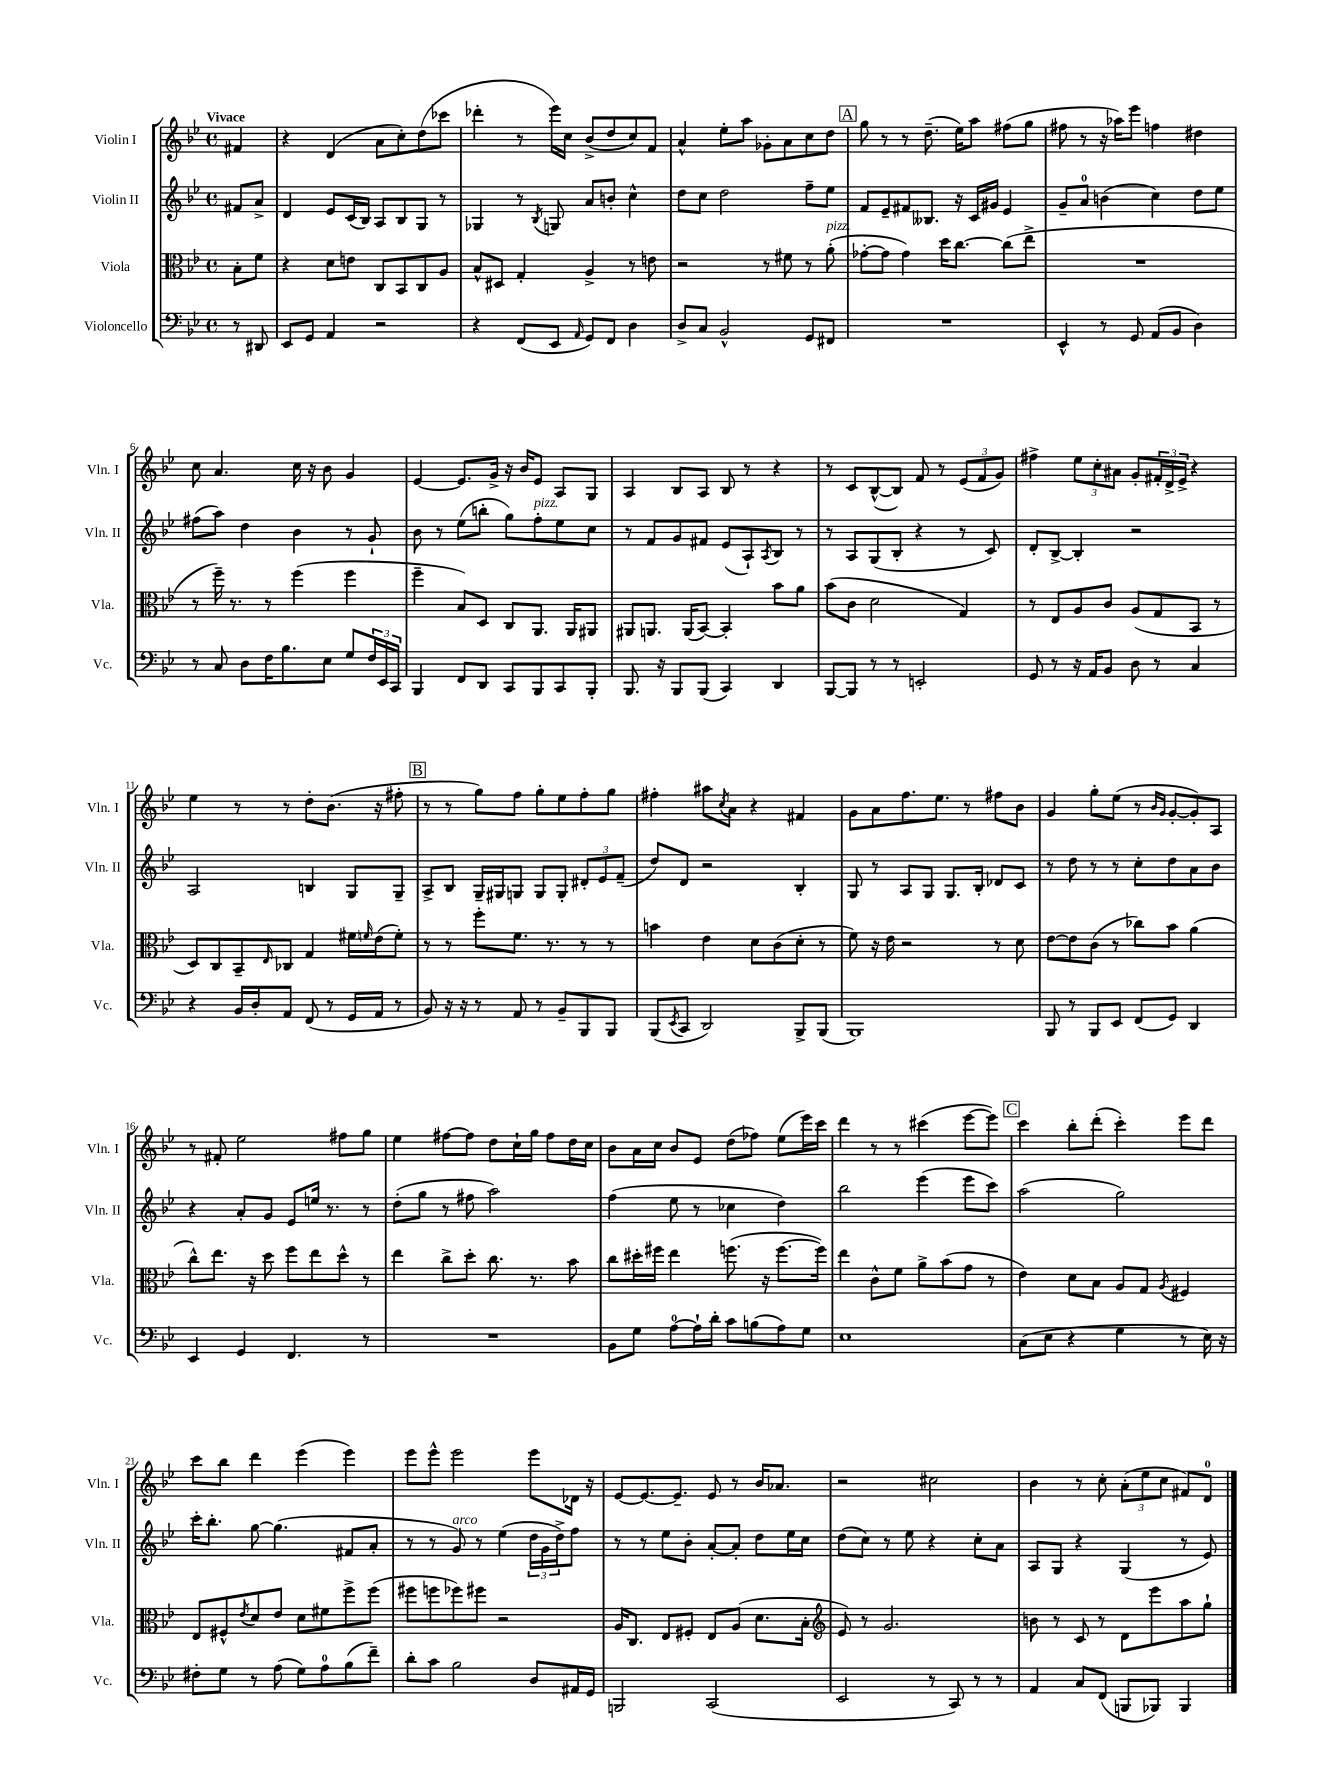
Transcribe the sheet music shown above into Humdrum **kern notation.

**kern	**kern	**kern	**kern
*staff4	*staff3	*staff2	*staff1
*clefF4	*clefC3	*clefG2	*clefG2
*k[b-e-]	*k[b-e-]	*k[b-e-]	*k[b-e-]
*M4/4	*M4/4	*M4/4	*M4/4
*met(c)	*met(c)	*met(c)	*met(c)
8r	8B-'	8f#	4f#
8DD#	8f	8a^	.
=	=	=	=
8EE-	4r	4d	4r
8GG	.	.	.
4AA	8d	8e-	(4d
.	8e	(16c	.
.	.	16B-)	.
2r	8C	8A	8a
.	8BB-	8B-	8cc')
.	8C	8G	(8dd
.	8A	8r	8ccc-
=	=	=	=
4r	8B-^^	4G-	4ddd-'
.	8D#	.	.
(8FF	4G'	8r	8r
.	.	8qB-	.
8EE-	.	8G	16eee-)
.	.	.	16cc
16qqAA	.	.	.
8GG)	4A^	8a	(8b-^
8FF	.	8b'	8dd
4D	8r	4cc^^	8cc)
.	8e	.	8f
=	=	=	=
8D^	2r	8dd	4a^^
8C	.	8cc	.
2BB-^^	.	2dd	8ee-'
.	.	.	8aa
.	8r	.	8g-'
.	8f#	.	8a
8GG	8r	8ff~	8cc
8FF#	(8a'	8ee-	8dd
=	=	=	=
1r	[8g-'	8f	8gg
.	8g-]	8e-~	8r
.	4g-)	8f#	8r
.	.	8.B--	(8.dd~
.	16dd	.	.
.	[8.cc	16r	16ee-)
.	.	16c	8aa
.	.	16g#	.
.	(8cc]	4e-	(8ff#
.	8ee-^	.	8gg
=	=	=	=
4EE-^^	1r	8g~	8ff#
.	.	8a	8r
8r	.	(4b	16r
.	.	.	16aa-)
8GG	.	.	8eee-
(8AA	.	4cc)	4ff
8BB-	.	.	.
4D)	.	8dd	4dd#
.	.	8ee-	.
=	=	=	=
8r	8r	(8ff#	8cc
8C	16ff~)	8aa)	4.a
.	8.r	.	.
8D	.	4dd	.
16F	8r	.	.
8.B-	.	.	.
.	(4ff	4b-	16cc
.	.	.	16r
8E-	.	.	8b-
8G	4ff	8r	4g
24F	.	8g`	.
24EE-	.	.	.
24CC	.	.	.
=	=	=	=
4BBB-	4ff~	8b-	[4e-
.	.	8r	.
8FF	8B-)	(8ee-	8.e-]
8DD	8D	8bb'	.
.	.	.	16g^
8CC	8C	8gg)	16r
.	.	.	16b-
8BBB-	8.AA	8ff'	8e-
8CC	.	8ee-	8A
.	16AA	.	.
8BBB-'	8AA#	8cc	8G
=	=	=	=
8.BBB-	8AA#	8r	4A
.	8.AA	8f	.
16r	.	.	.
8BBB-	.	8g	8B-
.	(16AA	.	.
(8BBB-	[8BB-)	8f#	8A
4CC)	4BB-']	(8e-	8B-
.	.	8A`)	8r
.	.	8qA	.
4DD	8b-	8B-	4r
.	8a	8r	.
=	=	=	=
[8BBB-	(8b-	8r	8r
8BBB-]	8c	8A	8c
8r	2d	(8G	([8B-^^
8r	.	8B-'	8B-])
2EE'	.	4r	8f
.	.	.	8r
.	4G)	8r	(12e-
.	.	.	12f
.	.	8c)	.
.	.	.	12g)
=	=	=	=
8GG	8r	8d'	4ff#^
8r	8E-	[8B-^	.
16r	8A	4B-']	12ee-
16AA	.	.	.
.	.	.	12cc'
8BB-	8c	.	.
.	.	.	12a#
8D	(8A	2r	8g'
8r	8G	.	24f#'
.	.	.	24d^
.	.	.	24e-^
4C	8BB-	.	4r
.	8r	.	.
=	=	=	=
4r	8D)	2A	4ee-
.	8C	.	.
16BB-	8BB-~	.	8r
16D'	.	.	.
.	16qqE-	.	.
8AA	8C-	.	8r
(8FF	4G	4B	8dd'
8r	.	.	(8.b-
16GG	16f#	8G	.
.	16qqf	.	.
16AA	(16e-	.	16r
8r	8f')	8G~	8ff#'
=	=	=	=
8BB-)	8r	8A^	8r
16r	8r	8B-	8r
16r	.	.	.
8r	8ff'	16G~	8gg)
.	.	16G#	.
8AA	8.f	8G	8ff
8r	.	8G	8gg'
.	8.r	.	.
8BB-~	.	8G'	8ee-
8BBB-	8r	12d#'	8ff'
.	.	12e-	.
8BBB-	8r	.	8gg
.	.	(12f~	.
=	=	=	=
(8BBB-	4b	8dd)	4ff#'
8qEE-	.	.	.
8CC	.	8d	.
2DD)	4e-	2r	8aa#
.	.	.	8qcc
.	.	.	8a
.	8d	.	4r
.	(8c	.	.
8BBB-^	8d'	4B-'	4f#
(8BBB-	8r	.	.
=	=	=	=
1BBB-)	8f)	8G	8g
.	16r	8r	8a
.	16e-	.	.
.	2r	8A	8.ff
.	.	8G	.
.	.	.	8.ee-
.	.	8.G	.
.	.	.	8r
.	.	16B-'	.
.	8r	8d-	8ff#
.	8d	8c	8b-
=	=	=	=
8BBB-	[8e-	8r	4g
8r	8e-]	8dd	.
8BBB-	(8c	8r	8gg'
8EE-	8r	8r	(8ee-
(8FF	8cc-)	8cc'	8r
.	.	.	16qqb-
.	.	.	16qqg
8GG)	8b-	8dd	[8g'
4DD	(4a	8a	8g'])
.	.	8b-	8A
=	=	=	=
4EE-	8cc^^)	4r	8r
.	8.ee-	.	8f#'
4GG	.	8a'	2ee-
.	16r	.	.
.	8dd	8g	.
4.FF	8ff	8e-	.
.	8ee-	16ee	.
.	.	8.r	.
.	8dd^^	.	8ff#
8r	8r	8r	8gg
=	=	=	=
1r	4ee-	(8dd'	4ee-
.	.	8gg	.
.	8cc^	8r	[8ff#
.	8dd'	8ff#	8ff#]
.	8.cc	2aa)	8dd
.	.	.	16cc`
.	8.r	.	16gg
.	.	.	8ff#
.	8b-	.	16dd
.	.	.	16cc
=	=	=	=
8BB-	8cc	(4ff	8b-
8G	16dd#'	.	16a
.	16ff#	.	16cc
[8A	4ee-	8ee-	8b-
16A`]	.	8r	8e-
16d'	.	.	.
8c	(8.ff	4cc-	(8dd
(8B	.	.	8ff-)
.	16r	.	.
8A)	[8.ff	4dd)	(8ee-
8G	.	.	16eee-)
.	16ff])	.	16ccc
=	=	=	=
1E-	4ee-	2bb-	4ddd
.	8c^^	.	8r
.	8f	.	8r
.	8a^	(4eee-	(4ccc#
.	(8b-	.	.
.	8g	8eee-	[8eee-
.	8r	8ccc)	8eee-])
=	=	=	=
(8C	4e-)	(2aa	4ccc
8E-	.	.	.
4r	8d	.	8bb-'
.	8B-	.	(8ddd'
4G	8A	2gg)	4ccc')
.	8G	.	.
.	8qA	.	.
8r	4F#	.	8eee-
16E-)	.	.	8ddd
16r	.	.	.
=	=	=	=
8F#'	8E-	16ccc'	8ccc
.	.	8.bb-'	.
8G	8F#^^	.	8bb-
.	8qe-	.	.
8r	8d	[8gg	4ddd
(8A	8e-	(4.gg]	.
8G)	8d	.	(4eee-
8A	8f#	.	.
(8B-	8ff^	8f#	4eee-)
8f~)	(8ff	8a'	.
=	=	=	=
8d'	8ff#	8r	8eee-
8c	8ff	8r	8eee-^^
2B-	8ff-)	8g)	2eee-
.	8ff#	8r	.
.	2r	(4ee-	.
8D	.	24dd	8eee-
.	.	24g	.
.	.	24dd^)	.
16AA#	.	8ff	16d-
16GG	.	.	16r
=	=	=	=
2BBB	16A	8r	[8e-
.	8.C	.	.
.	.	8r	8.e-_
.	8E-	8ee-	.
.	.	.	8.e-~]
.	8F#'	8b-'	.
(2CC	8E-	[8a'	8e-
.	(8A	8a']	8r
.	8.d	8dd	16b-
.	.	.	8.a-
.	.	16ee-	.
.	16B-'	16cc	.
=	=	=	=
*	*clefG2	*	*
2EE-	8e-)	(8dd	2r
.	8r	8cc)	.
.	2.g	8r	.
.	.	8ee-	.
8r	.	4r	2cc#
8CC)	.	.	.
8r	.	8cc'	.
8r	.	8a	.
=	=	=	=
4AA	8b	8A	4b-
.	8r	8G	.
8C	8c	4r	8r
(8FF	8r	.	8cc'
8BBB	8d	(4G	(12a'
.	.	.	12ee-
8BBB-)	8eee-	.	.
.	.	.	12cc
4BBB-	8aa	8r	8f#)
.	8gg`	8e-)	8d
==	==	==	==
*-	*-	*-	*-
